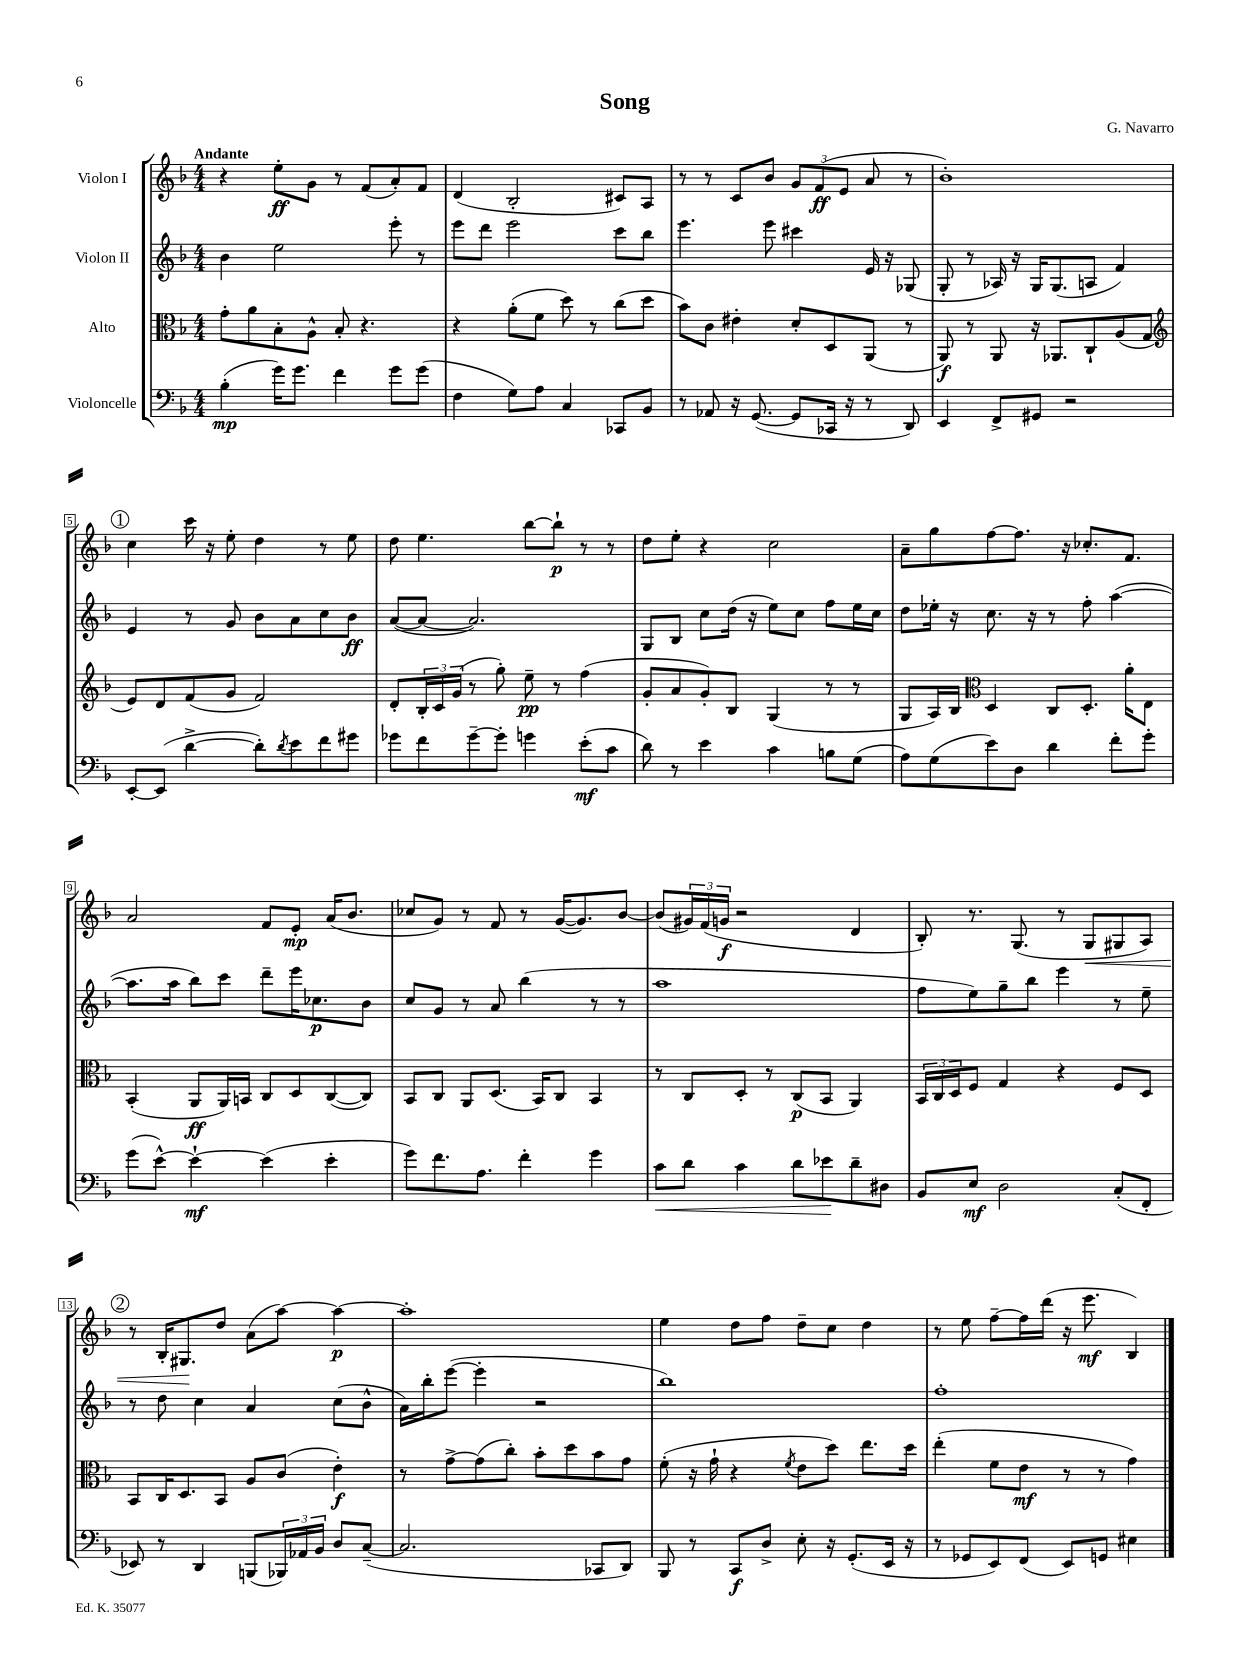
\header { title = "Song" composer = "G. Navarro" }
<<
\new StaffGroup <<
\new Staff = "s0" \with { instrumentName = "Violon I" } {
    \clef treble \key f \major \numericTimeSignature \time 4/4 \tempo "Andante"
    r4 e''8-.\ff g'8 r8 f'8( a'8-.) f'8 |
    d'4( bes2-. cis'8) a8 |
    r8 r8 c'8 bes'8 \tuplet 3/2 { g'8 f'8\ff( e'8 } a'8 r8 |
    bes'1-.) |
    \mark \markup { \circle "1" } c''4 c'''16 r16 e''8-. d''4 r8 e''8 |
    d''8 e''4. bes''8~ bes''8-!\p r8 r8 |
    d''8 e''8-. r4 c''2 |
    a'8-- g''8 f''8~ f''8. r16 ces''8.-. f'8. |
    a'2 f'8 e'8-.\mp a'16( bes'8. |
    ces''8 g'8) r8 f'8 r8 g'16~( g'8.) bes'8~ |
    bes'8( \tuplet 3/2 { gis'16) f'16( g'16\f } r2 d'4 |
    bes8-.) r8. g8.( r8 g8\< gis8 a8) |
    \mark \markup { \circle "2" } r8 bes16-. gis8.\! d''8 a'8( a''8~) a''4~\p |
    a''1-. |
    e''4 d''8 f''8 d''8-- c''8 d''4 |
    r8 e''8 f''8~-- f''16 d'''16( r16 e'''8.\mf bes4) \bar "|." |
}
\new Staff = "s1" \with { instrumentName = "Violon II" } {
    \clef treble \key f \major \numericTimeSignature \time 4/4
    bes'4 e''2 e'''8-. r8 |
    e'''8 d'''8 e'''2 c'''8 bes''8 |
    e'''4. e'''8 cis'''4 e'16 r16 ges8( |
    g8-. r8 aes16) r16 g16 g8.( a8 f'4) |
    \mark \markup { \circle "1" } e'4 r8 g'8 bes'8 a'8 c''8 bes'8\ff |
    a'8~( a'8~ a'2.) |
    g8 bes8 c''8 d''16( r16 e''8) c''8 f''8 e''16 c''16 |
    d''8 ees''16-. r16 c''8. r16 r8 f''8-. a''4~( |
    a''8. a''16 bes''8) c'''8 d'''8-- e'''16 ces''8.\p bes'8 |
    c''8 g'8 r8 a'8 bes''4( r8 r8 |
    a''1 |
    f''8 e''8) g''8-- bes''8 e'''4 r8 e''8-- |
    \mark \markup { \circle "2" } r8 d''8 c''4 a'4 c''8( bes'8-^ |
    a'16) bes''16-. e'''8~( e'''4-. r2 |
    bes''1) |
    f''1-. \bar "|." |
}
\new Staff = "s2" \with { instrumentName = "Alto" } {
    \clef alto \key f \major \numericTimeSignature \time 4/4
    g'8-. a'8 bes8-. a8-^ bes8-. r4. |
    r4 a'8-.( f'8 d''8) r8 c''8( d''8 |
    bes'8) c'8 eis'4-. d'8-. d8 a,8( r8 |
    a,8\f) r8 a,8 r16 aes,8. c8-! a8( g8 |
    \mark \markup { \circle "1" } \clef treble e'8) d'8 f'8( g'8 f'2) |
    d'8-. \tuplet 3/2 { bes16-. c'16 g'16( } r8 g''8-.) e''8--\pp r8 f''4( |
    g'8-. a'8 g'8-.) bes8 g4( r8 r8 |
    g8 a16) bes16 \clef alto d4 c8 d8.-. a'16-. e8 |
    bes,4-.( a,8\ff a,16) b,16 c8 d8 c8~( c8) |
    bes,8 c8 a,8 d8.( bes,16) c8 bes,4 |
    r8 c8 d8-. r8 c8\p( bes,8 a,4) |
    \tuplet 3/2 { bes,16 c16 d16 } f8 g4 r4 f8 d8 |
    \mark \markup { \circle "2" } bes,8 c16 d8. bes,8 a8 c'8( e'4-.\f) |
    r8 g'8~-> g'8( c''8-.) bes'8-. d''8 bes'8 g'8 |
    f'8-.( r16 g'16-! r4 \acciaccatura { f'8 } e'8 d''8) e''8. d''16 |
    e''4-.( f'8 e'8\mf r8 r8 g'4) \bar "|." |
}
\new Staff = "s3" \with { instrumentName = "Violoncelle" } {
    \clef bass \key f \major \numericTimeSignature \time 4/4
    bes4-.\mp( g'16) g'8. f'4 g'8 g'8( |
    f4 g8) a8 c4 ces,8 bes,8 |
    r8 aes,8 r16 g,8.~( g,8 ces,16 r16 r8 d,8) |
    e,4 f,8-> gis,8 r2 |
    \mark \markup { \circle "1" } e,8~-. e,8( d'4~-> d'8-.) \acciaccatura { d'8 } e'8 f'8 gis'8 |
    ges'8 f'8 ges'8~-- ges'8-. g'4 e'8-.\mf( c'8 |
    d'8) r8 e'4 c'4 b8 g8( |
    a8) g8( e'8) d8 d'4 f'8-. g'8-. |
    g'8( e'8~-^) e'4~-!\mf e'4( e'4-. |
    g'8) f'8. a8. f'4-. g'4 |
    c'8\< d'8 c'4 d'8 ees'8\! d'8-- dis8 |
    bes,8 e8\mf d2 c8-.( f,8-. |
    \mark \markup { \circle "2" } ees,8) r8 d,4 b,,8( \tuplet 3/2 { bes,,16) aes,16 bes,16 } d8 c8~--( |
    c2. ces,8 d,8) |
    bes,,8 r8 c,8\f d8-> e8-. r16 g,8.-.( e,16 r16 |
    r8 ges,8 e,8) f,8( e,8) g,8 eis4 \bar "|." |
}
>>
>>
\layout { \context { \Score \override BarNumber.stencil = #(make-stencil-boxer 0.1 0.3 ly:text-interface::print) } }
